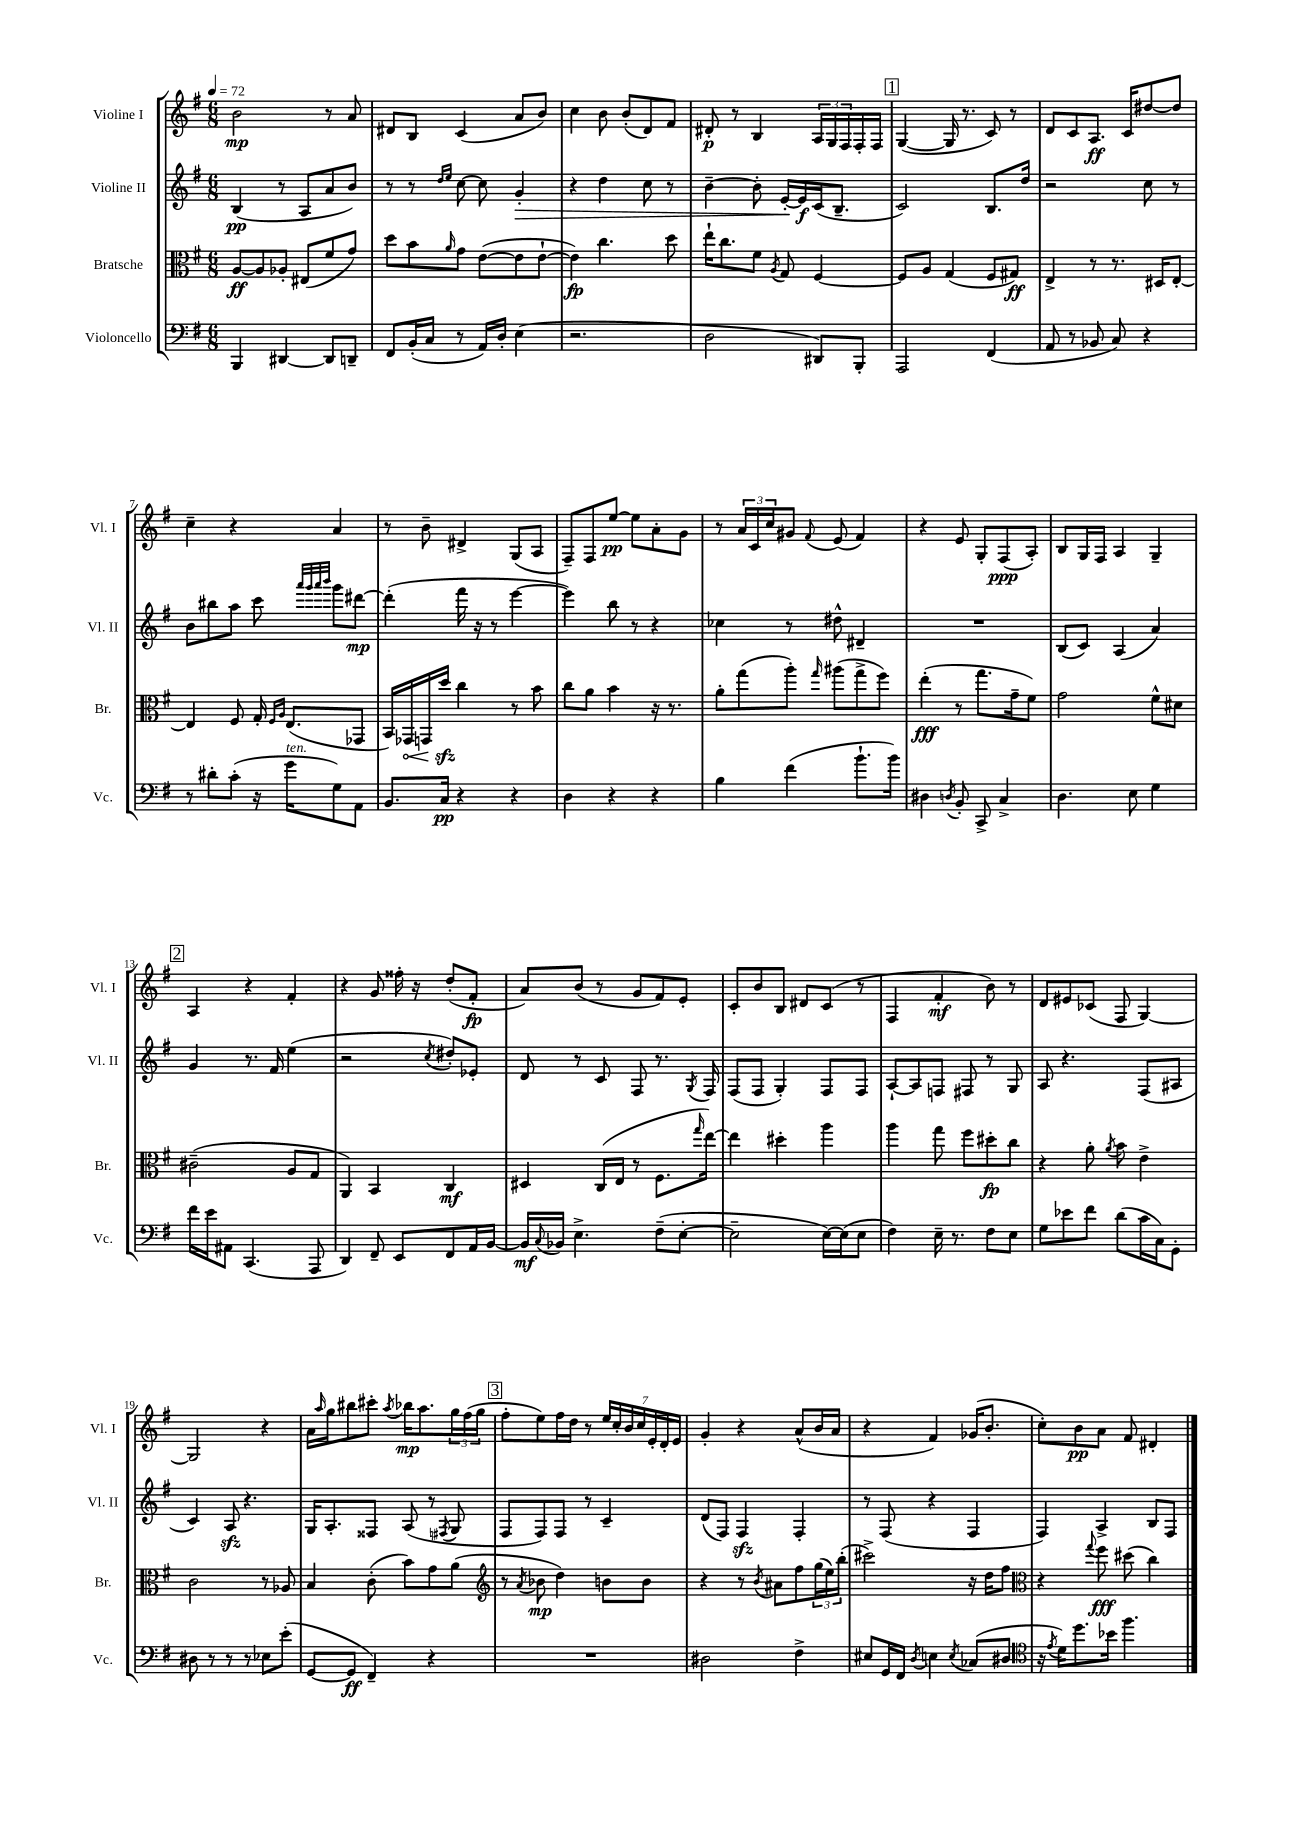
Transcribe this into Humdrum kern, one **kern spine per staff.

**kern	**kern	**kern	**kern
*staff4	*staff3	*staff2	*staff1
*clefF4	*clefC3	*clefG2	*clefG2
*k[f#]	*k[f#]	*k[f#]	*k[f#]
*M6/8	*M6/8	*M6/8	*M6/8
*MM72	*MM72	*MM72	*MM72
4BBB/	[8A/L	(4B/	2b\
.	8A/]	.	.
[4DD#/	8A-'/J	8r	.
.	(8E#/L	8A/L	.
8DD#/]L	8f#/	8a/	8r
8DD~/J	8g/J)	8b/J)	8a/
=	=	=	=
8FF#/L	8dd\L	8r	8d#/L
(16BB'/L	8b\	8r	8B/J
16C/JJ	.	.	.
.	.	16qqdd/LL	.
.	16qqa/	16qqee/JJ	.
8r	8g\J	[8cc\	(4c/
16AA/LL)	([8e\L	8cc\]	.
16D'/JJ	.	.	.
(4E\	8e\]	4g'/	8a/L
.	[8e`\J	.	8b/J)
=	=	=	=
2.r	4e\])	4r	4cc\
.	4.cc\	4dd\	8b\
.	.	.	(8b'/L
.	.	8cc\	8d/)
.	8dd\	8r	8f#/J
=	=	=	=
2D\	16ee`\LK	[4b~\	8d#'/
.	8.cc\	.	.
.	.	.	8r
.	8f#\J	8b'\]	4B/
.	8qA/	.	.
.	8G/	[16e'/LL	.
.	.	16e/]	.
8DD#/L)	[4F#/	(16c/J	24A/LL
.	.	.	24G/
.	.	8.B~/J	.
.	.	.	24F#/
8BBB'/J	.	.	16F#'/
.	.	.	16F#/JJ
=	=	=	=
2AAA/	8F#/]L	2c/)	([4G/
.	8A/J	.	.
.	(4G/	.	16G/]
.	.	.	8.r
(4FF#/	8F#/L	8.B/L	8c/)
.	8G#/J)	.	8r
.	.	16dd/Jk	.
=	=	=	=
8AA/	4E^/	2r	8d/L
8r	.	.	8c/
8BB-/	8r	.	8.A/J
8C/)	8.r	.	.
.	.	.	16c/LK
4r	.	8cc\	[8dd#/
.	16D#/LK	.	.
.	[8E'/J	8r	8dd#/]J
=	=	=	=
8r	4E/]	8b\L	4cc~\
8d#'\L	.	8bb#\	.
(8c'\J	8F#/	8aa\J	4r
16r	16G'/	8ccc\	.
.	16qqF#/LL	.	.
.	16qqA/JJ	.	.
16g\LK	(8.E/L	.	.
.	.	32qqaaa/LLL	.
.	.	32qqggg/	.
.	.	32qqaaa/	.
.	.	32qqbbb/JJJ	.
8G\)	.	8ggg\L	4a/
8AA\J	8GG-/J	[8ddd#\J	.
=	=	=	=
8.BB/L	16BB/LL)	(4ddd#'\]	8r
.	16GG-/	.	.
.	16GG/	.	8b~\
16C/Jk	16dd/JJ	.	.
4r	4cc\	16fff#\	4d#^/
.	.	16r	.
.	.	8r	.
4r	8r	[4eee\	(8G/L
.	8b\	.	8A/J
=	=	=	=
4D\	8cc\L	4eee\])	8F#~/L)
.	8a\J	.	8F#/
4r	4b\	8bb\	[8ee/J
.	.	8r	8ee\]L
4r	16r	4r	8a'\
.	8.r	.	.
.	.	.	8g\J
=	=	=	=
4B\	8a'\L	4cc-\	8r
.	(8gg\	.	24a/LL
.	.	.	24c/
.	.	.	24cc/J
(4f#\	8aa'\J)	8r	8g#/J
.	16qqgg/	.	8qqf#/
.	(8aa#\L	8dd#^^\	(8e/
8.b`\L	8gg^\	4d#~/	4f#/)
.	8ff#\J)	.	.
16b\Jk)	.	.	.
=	=	=	=
4D#\	(4ee'\	2.r	4r
8qD/	.	.	.
8BB'/	8r	.	8e/
8CC^/	8.gg\L	.	8G'/L
4C^/	.	.	(8F#/
.	16g~\k	.	.
.	8f#\J)	.	8A'/J)
=	=	=	=
4.D\	2g\	(8B/L	8B/L
.	.	8c/J)	16G/L
.	.	.	16F#/JJ
.	.	(4A/	4A/
8E\	.	.	.
4G\	8f#^^\L	4a/)	4G~/
.	8d#\J	.	.
=	=	=	=
16f#\LL	(2c#~\	4g/	4A/
16e\J	.	.	.
8AA#\J	.	.	.
(4.CC/	.	8.r	4r
.	.	16f#/	.
.	8A/L	(4ee\	4f#'/
8AAA/	8G/J	.	.
=	=	=	=
4DD/)	4AA/)	2r	4r
8FF#~/	4BB/	.	8g/
8EE/L	.	.	16ff##'\
.	.	.	16r
.	.	8qcc/	.
8FF#/	4C/	8dd#'/L)	(8dd'/L
16AA/L	.	8e-'/J	8f#'/J
[16BB/JJ	.	.	.
=	=	=	=
16BB/]LL	4D#/	8d/	8a/L)
8qqC/	.	.	.
16BB-/JJ	.	.	.
4.E^\	.	8r	(8b/J
.	(16C/LL	8c/	8r
.	16E/JJ	.	.
.	8r	8F#/	8g/L
(8F#~\L	8.F#\L	8.r	8f#/)
[8E'\J	.	.	8e'/J
.	16qqgg/	8qG/	.
.	[16ee\Jk)	16F#/	.
=	=	=	=
2E~\]	4ee\]	(8F#/L	8c'/L
.	.	8F#/J	8b/
.	4dd#'\	4G'/)	8B/J
.	.	.	8d#/L
[16E\LL)	4aa\	8F#/L	(8c/J
(16E\]J	.	.	.
8E\J	.	8F#/J	8r
=	=	=	=
4F#\)	4aa\	[8A`/L	4F#/
.	.	8A/]	.
16E~\	8gg\	8F/J	4f#'/
8.r	.	.	.
.	8ff#\L	8F#/	.
8F#\L	8dd#'\	8r	8b\)
8E\J	8cc\J	8G/	8r
=	=	=	=
8G\L	4r	8A/	8d/L
8e-\	.	4.r	8e#/
8f#\J	8a'\	.	(8c-/J
.	8qa/	.	.
(8d\L	8b\	.	8F#/
16c\L	4e^\	(8F#/L	[4G/)
16C\J)	.	.	.
8GG'\J	.	8A#/J	.
=	=	=	=
8D#\	2c\	4c/)	2G/]
8r	.	.	.
8r	.	8A/	.
8r	.	4.r	.
8E-\L	8r	.	4r
(8e'\J	8A-/	.	.
=	=	=	=
[8GG/L	4B/	16G/LK	16a\LL
.	.	.	16qqaa/
.	.	8.A'/	16gg\J
8GG/]J	.	.	8bb#\
4FF#~/)	(8c'\	8F##/J	8ccc#'\J
.	.	.	8qaa/
.	8b\L)	(8A/	16bb-\LK
.	.	.	8.aa\
4r	8g\	8r	.
.	.	8qF#/	.
.	(8a\J	8G/	24gg\L
.	.	.	(24ff#\
.	.	.	24gg\JJ
=	=	=	=
*	*clefG2	*	*
2.r	8r	8F#/L	8ff#'\L
.	8qa/	.	.
.	8b-\	8F#/)	8ee\)
.	4dd\)	8F#/J	16ff#\L
.	.	.	16dd\JJ
.	.	8r	8r
.	8b\L	4c~/	28ee/LL
.	.	.	28cc'/
.	.	.	28b/
.	.	.	28cc/
.	8b\J	.	.
.	.	.	28e'/
.	.	.	28d'/
.	.	.	28e/JJ
=	=	=	=
2D#\	4r	(8d/L	4g'/
.	.	8F#/J)	.
.	8r	4F#/	4r
.	8qb/	.	.
.	8a#\L	.	.
4F#^\	8ff#\	4F#'/	(8a^^/L
.	(24gg\L	.	16b/L
.	24ee\)	.	.
.	.	.	16a/JJ
.	(24bb'\JJ	.	.
=	=	=	=
8E#/L	2ccc#^\)	8r	4r
16GG/L	.	(8F#/	.
16FF#/JJ	.	.	.
8qD/	.	.	.
4E\	.	4r	4f#/)
8qE/	.	.	.
(8C-/L	16r	4F#/	(16g-/LK
.	16dd\LK	.	8.b'/J
8D#/J	8ff#\J	.	.
=	=	=	=
*clefC4	*clefC3	*	*
16r	4r	4F#/)	8cc'\L)
8qe/	.	.	.
16d\LK)	.	.	.
8.dd\	.	.	8b\
.	8qqgg/	.	.
.	8ff#\	4A^/	8a\J
16b-\Jk	.	.	.
4.ff#\	(8dd#\	.	8f#/
.	4cc\)	8B/L	4d#'/
.	.	8F#/J	.
==	==	==	==
*-	*-	*-	*-
